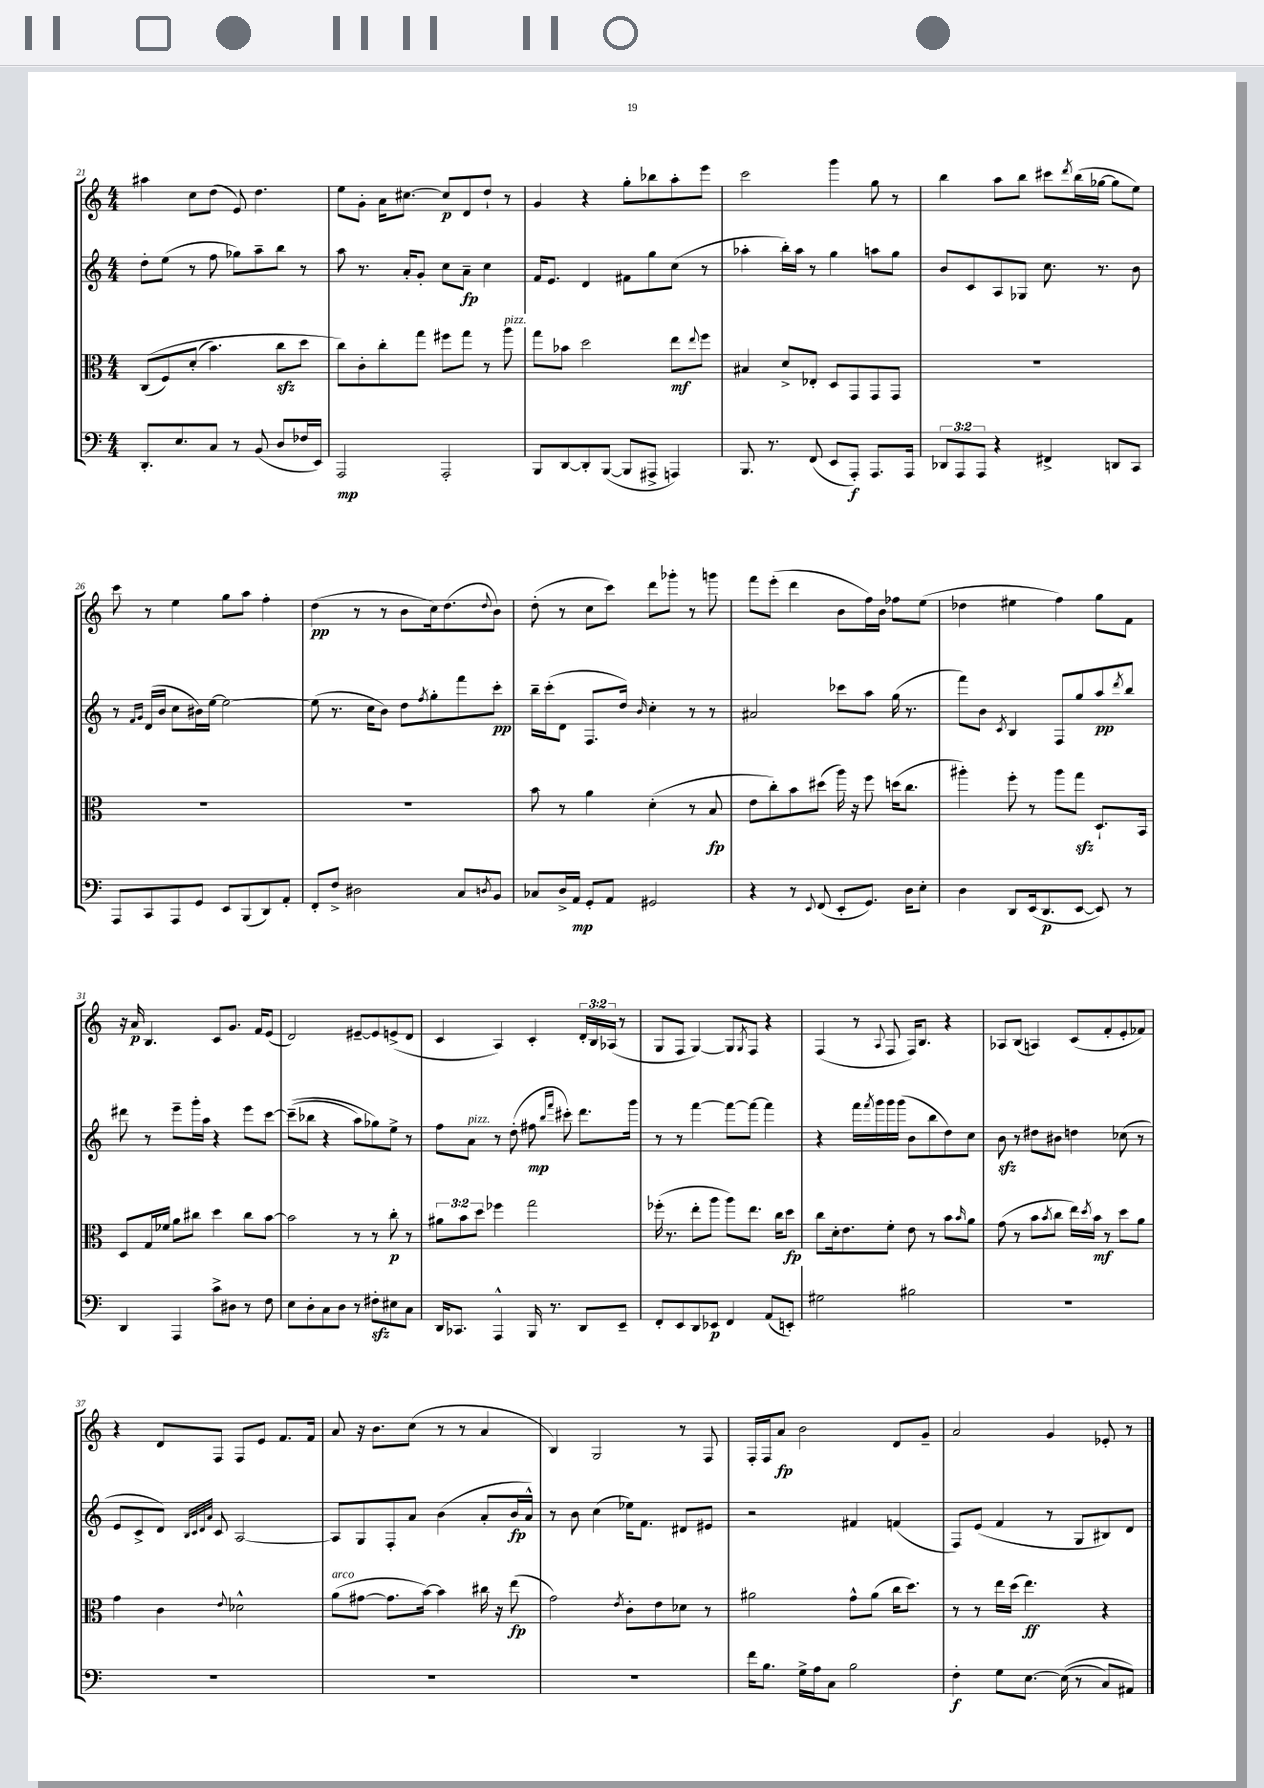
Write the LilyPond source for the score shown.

<<
\new StaffGroup <<
\new Staff = "s0" {
    \clef treble \key c \major \numericTimeSignature \time 4/4 \override Staff.TupletNumber.text = #tuplet-number::calc-fraction-text
    ais''4 c''8 d''8( e'8) d''4. |
    e''8 g'8-. a'16 cis''8.~ cis''8\p d'8 d''8-! r8 |
    g'4 r4 g''8-. bes''8 a''8-. e'''8 |
    c'''2 g'''4 g''8 r8 |
    b''4 a''8 b''8 cis'''8 \acciaccatura { d'''8 } b''16( ges''16~ ges''8 e''8) |
    c'''8 r8 e''4 g''8 a''8 f''4-. |
    d''4\pp( r8 r8 b'8 c''16) d''8.( \appoggiatura { d''8 } b'8) |
    d''8-.( r8 c''8 c'''8) d'''8 ges'''8-. r8 g'''8 |
    f'''8 e'''8-.( d'''4 b'8 f''16) b'16 fes''8 e''8( |
    des''4 eis''4 f''4) g''8 f'8 |
    r16 a'16\p b4. c'8 g'8. f'16 e'8( |
    d'2) eis'8~-- eis'8 e'8->( d'8 |
    c'4 a4) c'4-. \tuplet 3/2 { d'16-. b16 aes16( } r8 |
    g8 f8 g4~) g8 \acciaccatura { g8 } f8 r4 |
    f4( r8 \appoggiatura { a8 } f8 f16) b8. r4 |
    aes8 b8( a4) c'8( f'8-. e'8-. fes'8) |
    r4 d'8 f8 f8 e'8 f'8. f'16 |
    a'8 r16 b'8. c''8( r8 r8 a'4 |
    b4) g2 r8 f8 |
    f16-. f16 a'8\fp b'2 d'8 g'8-- |
    a'2 g'4 ees'8-. r8 \bar "|." |
}
\new Staff = "s1" {
    \clef treble \key c \major \numericTimeSignature \time 4/4
    d''8-. e''8( r8 f''8 ges''8) a''8-- b''8 r8 |
    a''8 r8. a'16-. g'8-. c''8 a'8--\fp c''4 |
    f'16 e'8. d'4 fis'8 g''8 c''8( r8 |
    aes''4-. b''16-.) aes''16 r8 g''4 a''8 g''8 |
    b'8 c'8 a8 ges8 c''8. r8. b'8 |
    r8 \grace { f'16 g'16 } d'16( b'16 c''8 bis'16) e''16~ e''2~ |
    e''8( r8. c''16 b'8) d''8 \acciaccatura { f''8 } g''8-. f'''8 c'''8-.\pp |
    b''16-- c'''16-.( d'8 f8. d''16) \grace { b'16 } c''4-. r8 r8 |
    ais'2 ces'''8 a''8 g''16( r8. |
    f'''8) b'8 \acciaccatura { c'8 } b4 f8 g''8 a''8\pp \acciaccatura { d'''8 } b''8 |
    dis'''8 r8 e'''8-- g'''16-. a''16 r4 e'''8 c'''8~ |
    c'''8--(\( bes''8 r4 a''8) ges''8\) e''8-> r8 |
    f''8 a'8^\markup { \italic "pizz." } r8 d''8-.( fis''8\mp \grace { b''16 f'''16 } cis'''8-.) d'''8. g'''16 |
    r8 r8 f'''4~ f'''8~ f'''8~ f'''4 |
    r4 f'''16 \acciaccatura { f'''8 } g'''16 g'''16 g'''16( b'8 b''8 d''8) c''8 |
    b'8\sfz r8 dis''8 bis'8 d''4 ces''8( r8 |
    e'8 c'8-> d'8) \grace { b32 c'32 d'32 a'32 } c'8 a2~ |
    a8 g8 f8-. a'8 b'4( a'8-. b'16\fp a'16-^) |
    r8 b'8 c''4( ees''16) f'8. dis'8 eis'8 |
    r2 fis'4 f'4( |
    f8) e'8( f'4 r8 g8 bis8) d'8 \bar "|." |
}
\new Staff = "s2" {
    \clef alto \key c \major \numericTimeSignature \time 4/4 \override Staff.TupletNumber.text = #tuplet-number::calc-fraction-text
    c8(\( f8) d'8-.( b'4.) c''8\sfz d''8 |
    c''8\) c'8-. c''8-. g''8 fis''8 g''8 r8 a''8^\markup { \italic "pizz." } |
    g''8 bes'8 d''2 e''8\mf \appoggiatura { e''8 } f''8 |
    bis4 d'8-> ees8-. d8 g,8 g,8 g,8 |
    R1 |
    R1 |
    R1 |
    b'8 r8 a'4 d'4-.( r8 b8\fp |
    e'8 c''8-.) b'8 dis''8( a''16) r16 f''8 d''16( c''8. |
    ais''4-.) f''8-. r8 ais''8 g''8\sfz d8.-! b,16 |
    d8 g16 fes'16 a'8 cis''8 d''4 cis''8 b'8~ |
    b'2 r8 r8 c''8-.\p r8 |
    \tuplet 3/2 { ais'8 b'8 d''8 } fes''4 g''2 |
    fes''16-.( r8. e''8-. a''8 a''8) e''8. c''16 d''8\fp |
    c''8 d'16-. e'8. f'8-. e'8 r8 b'8 \grace { b'16 } a'8 |
    g'8( r8 b'8 \acciaccatura { b'8 } c''8 e''16) \acciaccatura { d''8 } b'16\mf r8 d''8 a'8 |
    g'4 c'4 \appoggiatura { e'8 } des'2-^ |
    a'8^\markup { \italic "arco" }( gis'8~ gis'8. b'16~) b'4 cis''16 r16 e''8\fp( |
    g'2) \acciaccatura { e'8 } c'8-. e'8 des'8 r8 |
    ais'2 g'8-^ ais'8( c''16 d''8.) |
    r8 r8 e''16 d''16( e''4.\ff) r4 \bar "|." |
}
\new Staff = "s3" {
    \clef bass \key c \major \numericTimeSignature \time 4/4 \override Staff.TupletNumber.text = #tuplet-number::calc-fraction-text
    d,8.-. e8. c8 r8 b,8( d8 fes16 e,16) |
    a,,2\mp a,,2-. |
    b,,8 d,8~ d,8-. b,,8~( b,,8 ais,,8-> a,,4) |
    b,,8. r8. f,8( e,8 a,,8-.\f) a,,8. a,,16 |
    \tuplet 3/2 { des,8 a,,8 a,,8 } r4 fis,4-> d,8 c,8 |
    a,,8 c,8 a,,8 g,8 e,8 b,,8( d,8) a,8-. |
    f,8-. f8-> dis2 c8 \acciaccatura { d8 } b,8 |
    ces8 d16-> a,16\mp g,8-. a,8 gis,2 |
    r4 r8 \appoggiatura { e,8 } f,8( e,8-. g,8.) d16 e8-. |
    d4 d,8 e,16( d,8.\p e,8~ e,8) r8 |
    d,4 a,,4 c'8-> dis8 r8 f8 |
    e8 d8-. c8 d8 r8 fis8-.\sfz eis8 c8 |
    d,16 ces,8. a,,4-^ b,,16 r8. d,8 e,8-- |
    f,8-. e,8 d,8 ees,8\p f,4 a,8( e,8-.) |
    gis2 bis2 |
    R1 |
    R1 |
    R1 |
    R1 |
    f'16 b8. g16-> a16 c8 b2 |
    f4-.\f g8 e8.~ e16(\( r8 c8) ais,8\) \bar "|." |
}
>>
>>
\layout { \context { \Score currentBarNumber = #21 } }
